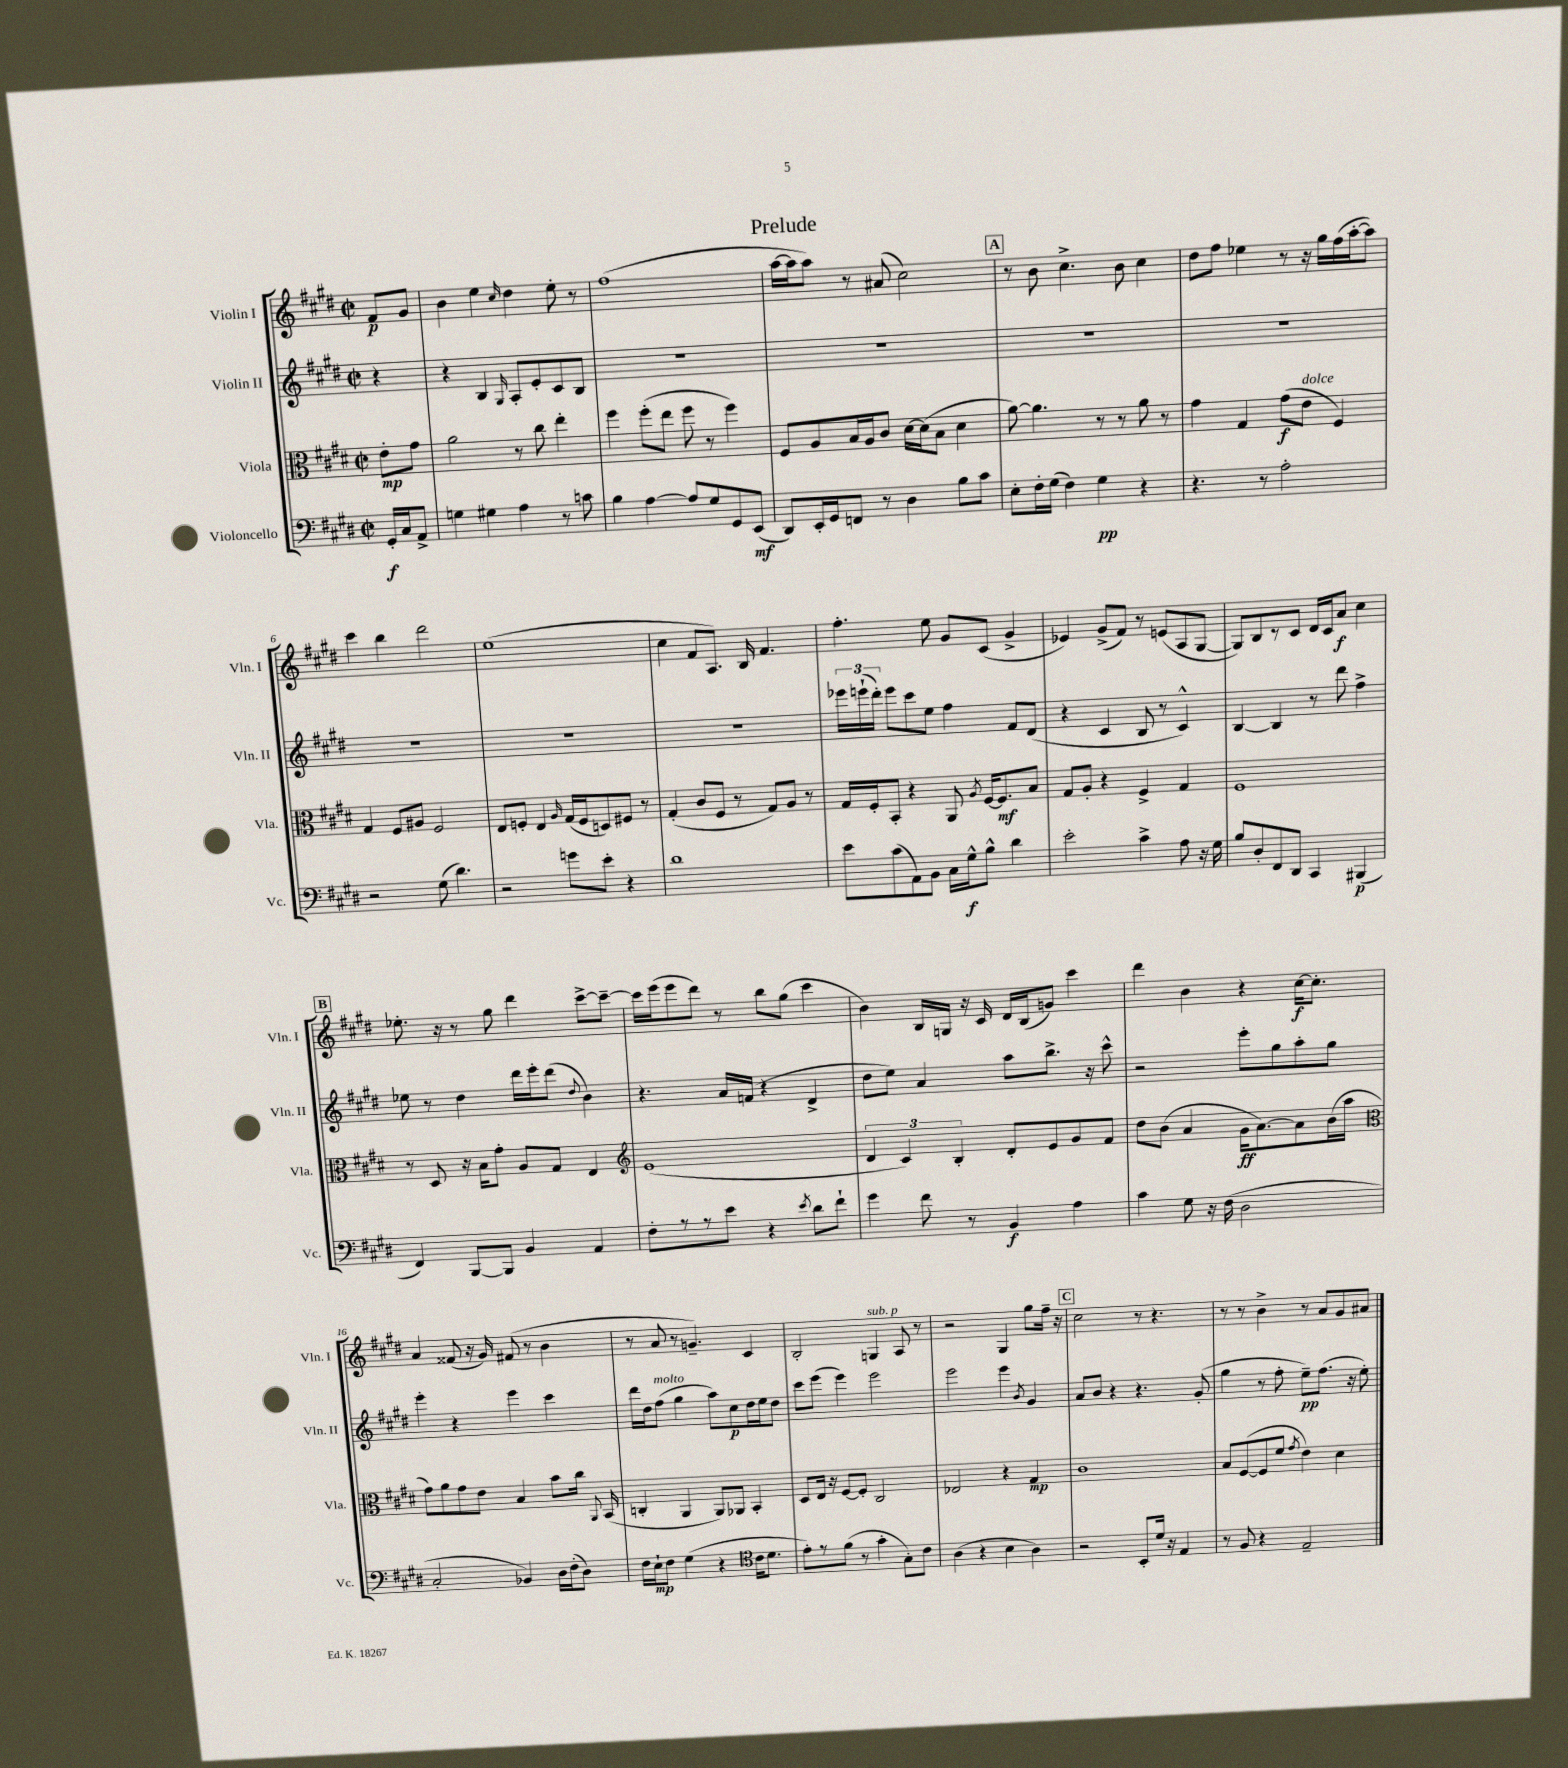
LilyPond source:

\header { title = "Prelude" }
<<
\new StaffGroup <<
\new Staff = "s0" \with { instrumentName = "Violin I" shortInstrumentName = "Vln. I" } {
    \clef treble \key e \major \defaultTimeSignature \time 2/2 \partial 4
    \autoBeamOff fis'8[\p gis'8] |
    b'4 e''4 \grace { cis''16 } dis''4 e''8-. r8 |
    fis''1( |
    a''16[~ a''16 a''8]) r8 ais'8( cis''2) |
    \mark \markup { \box "A" } r8 b'8 cis''4.-> b'8 cis''4 |
    dis''8[ fis''8] ees''4 r8 r16 gis''16[ fis''16( a''16~-. a''8]) |
    cis'''4 b''4 dis'''2 |
    e''1( |
    cis''4 fis'8[ a8.]) b16 fis'4. |
    fis''4.-. e''8 gis'8[ cis'8]( gis'4-> |
    ees'4) gis'8[->( fis'8]) r8 e'8[( a8 gis8]~ |
    gis8[) b8 r8 cis'8] dis'16[ cis'16 a'8]\f cis''4 |
    \mark \markup { \box "B" } ees''8.-. r16 r8 gis''8 dis'''4 cis'''8[~-> cis'''8]~-- |
    cis'''16[ e'''16( e'''8 dis'''8]) r8 b''8[ gis''8]( cis'''4 |
    b'4) b16[ g16] r16 cis'16 dis'16[ b16( g'8]) cis'''4 |
    dis'''4 b'4 r4 cis''16[~\f cis''8.]-. |
    a'4 fisis'8( r16 gis'16) fis'8( r8 b'4 |
    r8 a'8 r8 g'4.--) cis'4 |
    b2-. g4^\markup { \italic "sub. p" } a8 r8 |
    r2 gis4 gis''8[ fis''16]-- r16 |
    \mark \markup { \box "C" } cis''2 r8 r4. |
    r8 r8 b'4-> r8 a'8[ gis'8 ais'8] \bar "|." |
}
\new Staff = "s1" \with { instrumentName = "Violin II" shortInstrumentName = "Vln. II" } {
    \clef treble \key e \major \defaultTimeSignature \time 2/2 \partial 4
    \autoBeamOff r4 |
    r4 b4 \grace { gis16 } a8[-. e'8-. cis'8 b8] |
    R1 |
    R1 |
    \mark \markup { \box "A" } R1 |
    R1 |
    R1 |
    R1 |
    R1 |
    \tuplet 3/2 { ees'''16[ e'''16-!( dis'''16]-.) } e'''8[ cis'''8 e''8] fis''4 fis'8[ dis'8]( |
    r4 cis'4 b8 r8 cis'4-^) |
    b4~ b4 r8 dis'''8 fis''4-> |
    \mark \markup { \box "B" } ees''8 r8 dis''4 dis'''16[ e'''16-. dis'''8]( \appoggiatura { dis''8 } b'4) |
    r4. a'16[ f'16]( r4 dis'4-> |
    dis''8[ e''8]) a'4 a''8[ b''8.]-> r16 cis'''8-^ |
    r2 e'''8[-. gis''8 a''8-. gis''8] |
    e'''4-. r4 e'''4 cis'''4 |
    dis'''16[ dis''16 fis''8]^\markup { \italic "molto" }( gis''4 a''8[) cis''8\p dis''16 e''16 dis''8] |
    cis'''8[ e'''8]( e'''4) e'''2 |
    e'''2 e'''4 \acciaccatura { b'8 } gis'4 |
    \mark \markup { \box "C" } a'8[ b'8] r4 r4. gis'8-.( |
    gis''4 r8 fis''8-. e''8[--\pp) fis''8.]( r16 e''8-.) \bar "|." |
}
\new Staff = "s2" \with { instrumentName = "Viola" shortInstrumentName = "Vla." } {
    \clef alto \key e \major \defaultTimeSignature \time 2/2 \partial 4
    \autoBeamOff e'8[-.\mp gis'8] |
    a'2 r8 cis''8 e''4-. |
    fis''4 fis''8[-.( e''8] fis''8 r8 fis''4) |
    fis8[ a8 b16 a16 cis'8] dis'16[~ dis'16( b8] dis'4 |
    \mark \markup { \box "A" } a'8~) a'4. r8 r8 a'8 r8 |
    gis'4 gis4 gis'8[\f( e'8]^\markup { \italic "dolce" } fis4) |
    gis4 fis8[ ais8] fis2 |
    e8[ f8]-. e4 \grace { a16 } gis16[( f16 d8) fis8] r8 |
    gis4-.( cis'8[ fis8] r8 gis8[) a8] r8 |
    gis16[ fis16-. b,8]-. r4 a,8 \acciaccatura { a8 } fis16[~ fis8.\mf b8] |
    gis8[ a8]-. r4 fis4-> gis4 |
    fis1 |
    \mark \markup { \box "B" } r8 dis8 r16 b16[ gis'8]-. a8[ gis8] e4 |
    \clef treble e'1( |
    \tuplet 3/2 { dis'4 cis'4) b4-. } dis'8[-. e'8 gis'8 fis'8] |
    dis''8[ b'8]( a'4 gis'16[\ff a'8.~) a'8 b'16( a''16] |
    \clef alto gis'8[) a'8 gis'8 e'8] b4 b'8[ cis''16] \appoggiatura { a,8 } b,16( |
    c4-. a,4 a,8[) aes,8] b,4-. |
    dis8[ e16] r16 fis8[~ fis8]-. cis2 |
    ees2 r4 gis4\mp |
    \mark \markup { \box "C" } cis'1 |
    b8[ fis8~( fis8 fis'8] \acciaccatura { gis'8 } e'4) dis'4 \bar "|." |
}
\new Staff = "s3" \with { instrumentName = "Violoncello" shortInstrumentName = "Vc." } {
    \clef bass \key e \major \defaultTimeSignature \time 2/2 \partial 4
    \autoBeamOff gis,16[-.\f cis16 a,8]-> |
    g4 gis4 a4 r8 c'8 |
    b4 a4~ a8[ gis8 gis,8 e,8]\mf( |
    dis,8[) e,16-. gis,16 f,8] r8 dis4 b8[ cis'8] |
    \mark \markup { \box "A" } e8[-. fis16-. gis16]( fis4) gis4\pp r4 |
    r4. r8 a2-. |
    r2 gis8( dis'4.) |
    r2 g'8[ e'8]-. r4 |
    dis'1 |
    e'8[ cis'8( a,8) b,8] cis16[ gis16-^\f b8]-^ dis'4 |
    e'2-. cis'4-> a8 r16 gis16 |
    b8[ dis8-. fis,8 dis,8] cis,4 bis,,4\p( |
    \mark \markup { \box "B" } fis,4) b,,8[~ b,,8] b,4 a,4 |
    fis8[-. r8 r8 e'8] r4 \acciaccatura { e'8 } dis'8[ fis'8]-! |
    gis'4 fis'8 r8 b,4\f a4 |
    cis'4 gis8 r16 fis16( dis2 |
    cis2-. bes,4) dis16[ fis16-.( dis8]) |
    fis16[ e16-!\mp fis8] gis4( r4 \clef tenor cis'16[ dis'8.] |
    e'8[-.) r8 fis'8]( r8 gis'4-. gis8[-.) cis'8] |
    a4( r4 b4 a4) |
    \mark \markup { \box "C" } r2 b,8[-. dis'16] r16 e4 |
    r8 fis8 r4 e2-- \bar "|." |
}
>>
>>
